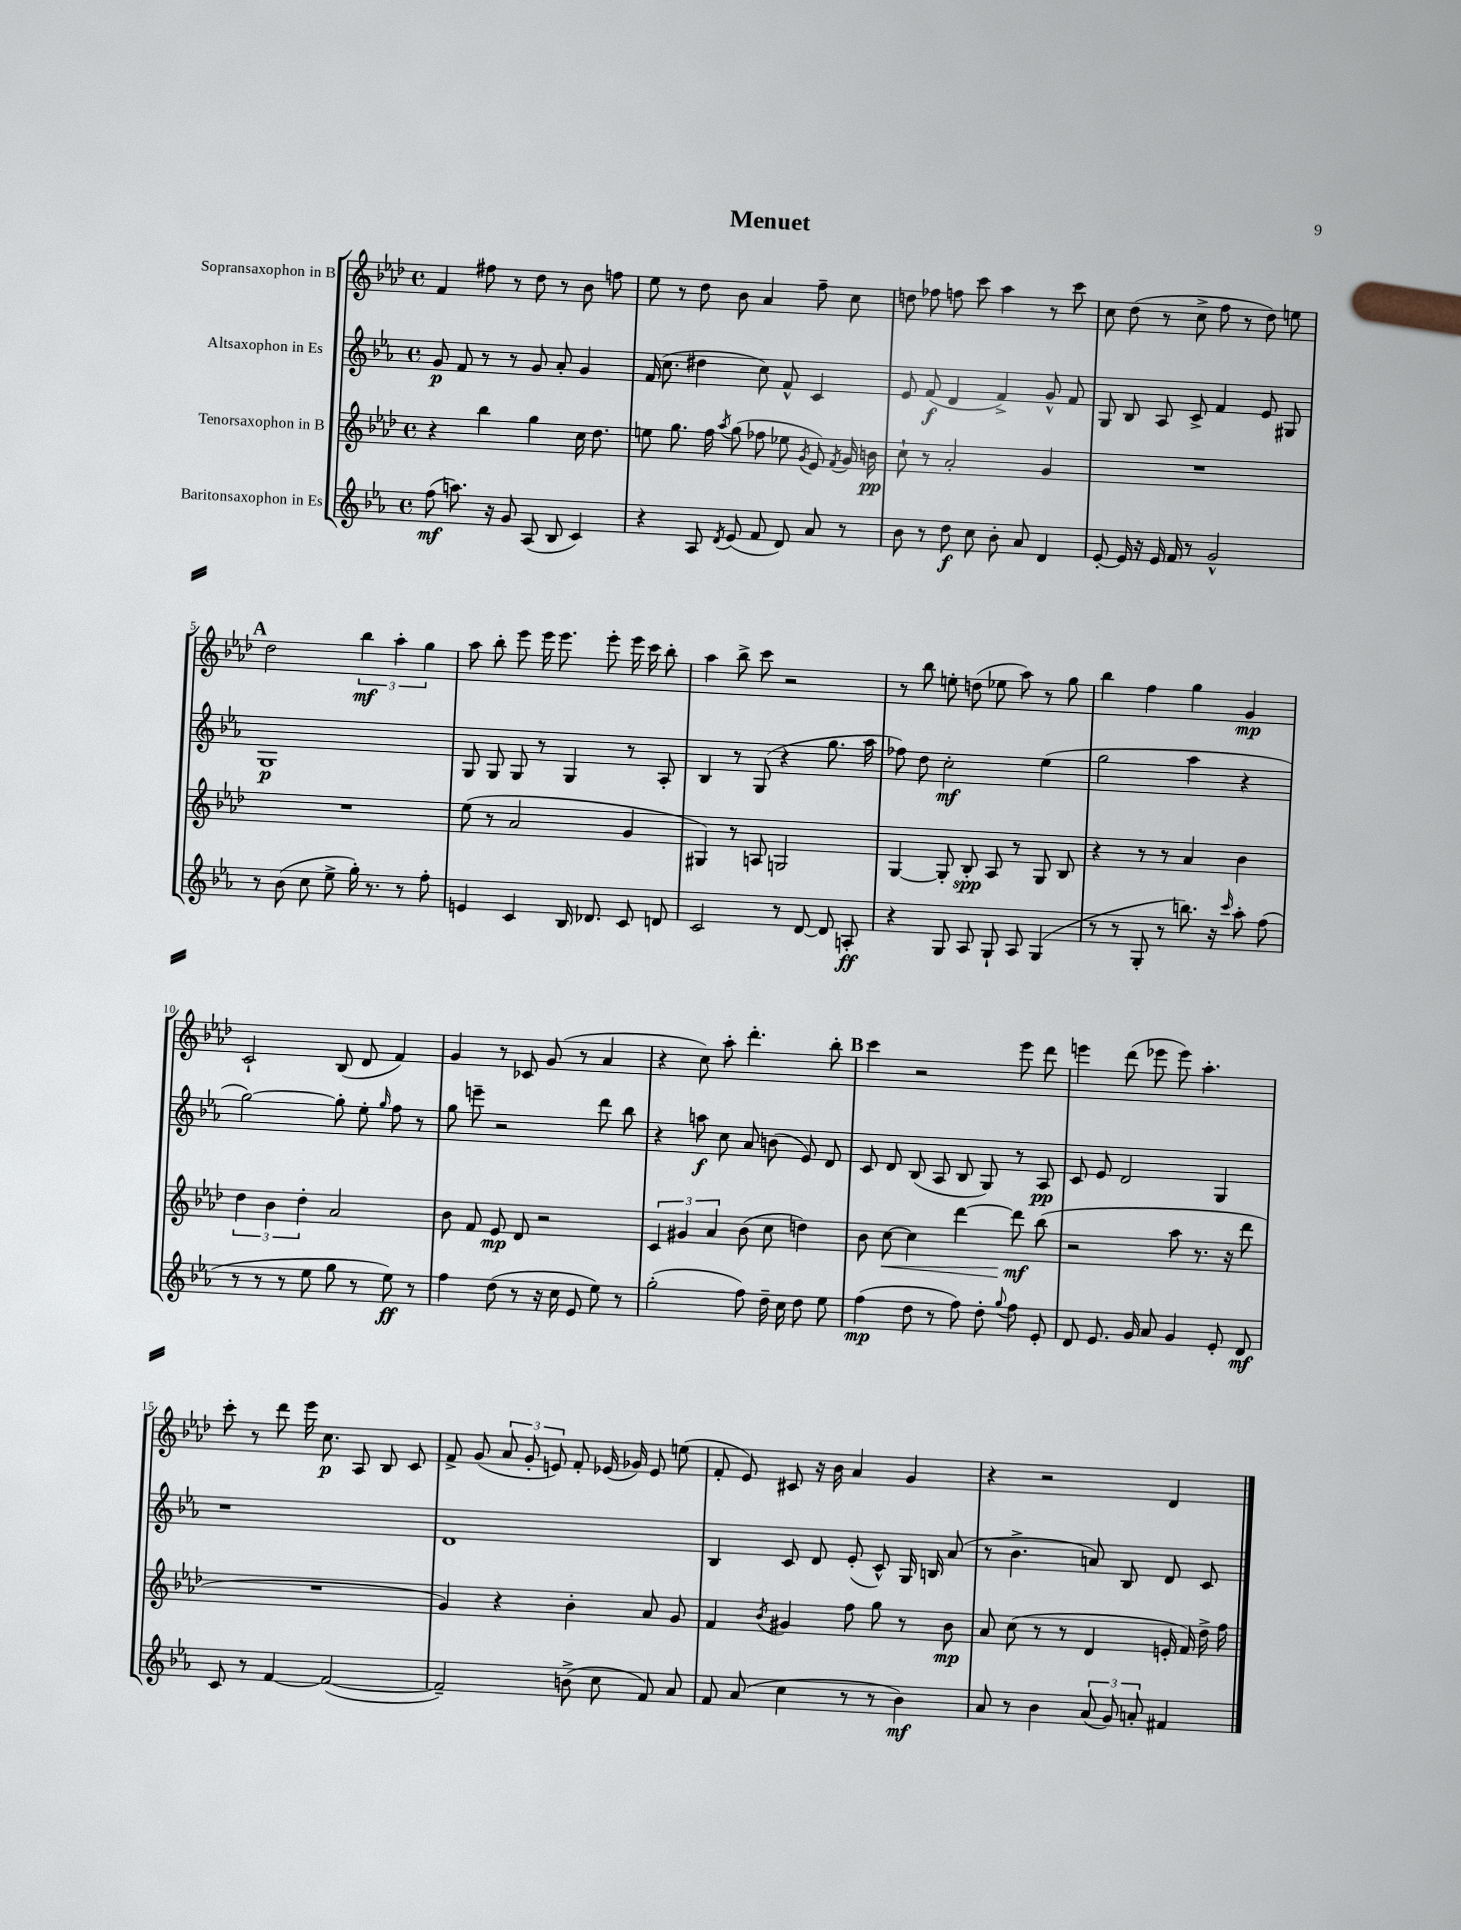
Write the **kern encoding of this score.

**kern	**dynam	**kern	**dynam	**kern	**dynam	**kern	**dynam
*part4	*part4	*part3	*part3	*part2	*part2	*part1	*part1
*staff4	*staff4	*staff3	*staff3	*staff2	*staff2	*staff1	*staff1
*I"Baritonsaxophon in Es	*	*I"Tenorsaxophon in B	*	*I"Altsaxophon in Es	*	*I"Sopransaxophon in B	*
*clefG2	*	*clefG2	*	*clefG2	*	*clefG2	*
*k[b-e-a-]	*	*k[b-e-a-d-]	*	*k[b-e-a-]	*	*k[b-e-a-d-]	*
*M4/4	*	*M4/4	*	*M4/4	*	*M4/4	*
*met(c)	*	*met(c)	*	*met(c)	*	*met(c)	*
=1	=1	=1	=1	=1	=1	=1	=1
(8ff\	mf	4r	.	8g/	p	4f/	.
8.aan\)	.	.	.	8f/	.	.	.
.	.	4bb-\	.	8r	.	8ff#X\	.
16r	.	.	.	.	.	.	.
8g/	.	.	.	8r	.	8r	.
(8A-/	.	4gg\	.	8g/	.	8dd-\	.
8B-/	.	.	.	8a-'/	.	8r	.
4c/)	.	16cc\	.	4g/	.	8b-\	.
.	.	8.dd-\	.	.	.	.	.
.	.	.	.	.	.	8ffn\	.
=2	=2	=2	=2	=2	=2	=2	=2
4r	.	8een\	.	(16f/	.	8ee-\	.
.	.	.	.	8.cc\	.	.	.
.	.	8.gg\	.	.	.	8r	.
8A-/	.	.	.	4dd#X\	.	8dd-\	.
.	.	16ff\	.	.	.	.	.
8qd/	.	8qaa-/	.	.	.	.	.
(8e-/	.	(8gg\	.	.	.	8b-\	.
8f/	.	8ff-X\	.	8cc\)	.	4a-/	.
8d/)	.	8ee-X\	.	8f^^/	.	.	.
.	.	8qg/	.	.	.	.	.
8a-/	.	8e-/)	.	4c/	.	8ff~\	.
.	.	8qf/	.	.	.	.	.
8r	.	16g/	.	.	.	8cc\	.
.	.	16bn\	pp	.	.	.	.
=3	=3	=3	=3	=3	=3	=3	=3
8b-\	.	8cc`\	.	8e-/	.	8ddn\	.
8r	.	8r	.	(8f/	f	8ff-X\	.
8dd\	f	2a-'/	.	4d/	.	8ffn\	.
8cc\	.	.	.	.	.	8ccc\	.
8b-'\	.	.	.	4f^/)	.	4aa-\	.
8a-/	.	.	.	.	.	.	.
4d/	.	4g/	.	8g^^/	.	8r	.
.	.	.	.	8f/	.	8ccc\	.
=4	=4	=4	=4	=4	=4	=4	=4
[8e-'/	.	1r	.	8G/	.	8cc\	.
16e-/]	.	.	.	8B-/	.	(8dd-\	.
16r	.	.	.	.	.	.	.
16e-/	.	.	.	8A-/	.	8r	.
16f/	.	.	.	.	.	.	.
8r	.	.	.	8c^/	.	8cc^\	.
2g^^/	.	.	.	4f/	.	8ff\	.
.	.	.	.	.	.	8r	.
.	.	.	.	8e-/	.	8dd-\)	.
.	.	.	.	8G#X/	.	8een\	.
!!LO:LB:g=z
!!LO:REH:place=s1:t=A
=5	=5	=5	=5	=5	=5	=5	=5
8r	.	1r	.	1G	p	2dd-\	.
(8b-\	.	.	.	.	.	.	.
8cc\	.	.	.	.	.	.	.
8ee-^\	.	.	.	.	.	.	.
16gg'\)	.	.	.	.	.	6bb-\	mf
8.r	.	.	.	.	.	.	.
.	.	.	.	.	.	6aa-'\	.
8r	.	.	.	.	.	.	.
.	.	.	.	.	.	6gg\	.
8ff'\	.	.	.	.	.	.	.
=6	=6	=6	=6	=6	=6	=6	=6
4en/	.	(8ee-\	.	8G/	.	8aa-\	.
.	.	8r	.	8G/	.	8bb-'\	.
4c/	.	2a-/	.	8G/	.	8eee-\	.
.	.	.	.	8r	.	16eee-\	.
.	.	.	.	.	.	8.eee-\	.
16B-/	.	.	.	4G/	.	.	.
8.d-X/	.	.	.	.	.	.	.
.	.	.	.	.	.	8eee-'\	.
8c/	.	4g/	.	8r	.	16eee-\	.
.	.	.	.	.	.	16ccc\	.
8dn/	.	.	.	8A-'/	.	8bb-'\	.
=7	=7	=7	=7	=7	=7	=7	=7
2c/	.	4G#X/)	.	4B-/	.	4aa-\	.
.	.	8r	.	8r	.	8bb-^\	.
.	.	8An/	.	(8G/	.	8ccc\	.
8r	.	2Gn/	.	4r	.	2r	.
[8d/	.	.	.	.	.	.	.
8d/]	.	.	.	8.gg\	.	.	.
8An'/	ff	.	.	.	.	.	.
.	.	.	.	16aa-\	.	.	.
=8	=8	=8	=8	=8	=8	=8	=8
4r	.	[4G/	.	8ff-X\)	.	8r	.
.	.	.	.	8dd\	.	8bb-\	.
8G/	.	8G'/]	.	2cc'\	mf	8een'\	.
8A-/	.	8B-'/	spp	.	.	(8ddn\	.
8G`/	.	8A-/	.	.	.	8ee-X\	.
8A-/	.	8r	.	.	.	8aa-\)	.
(4G/	.	8G/	.	(4ee-\	.	8r	.
.	.	8B-/	.	.	.	8gg\	.
=9	=9	=9	=9	=9	=9	=9	=9
8r	.	4r	.	2gg\	.	4bb-\	.
8r	.	.	.	.	.	.	.
8G'/	.	8r	.	.	.	4ff\	.
8r	.	8r	.	.	.	.	.
8.bbn\)	.	4a-/	.	4aa-\	.	4gg\	.
16r	.	.	.	.	.	.	.
16qqccc/	.	.	.	.	.	.	.
8aa-'\	.	4b-\	.	4r	.	4g/	mp
(8ff\	.	.	.	.	.	.	.
!!LO:LB:g=z
=10	=10	=10	=10	=10	=10	=10	=10
8r	.	6dd-\	.	[2gg\)	.	2c`/	.
8r	.	.	.	.	.	.	.
.	.	6b-\	.	.	.	.	.
8r	.	.	.	.	.	.	.
.	.	6dd-'\	.	.	.	.	.
8ee-\	.	.	.	.	.	.	.
8gg\	.	2a-/	.	8gg'\]	.	(8B-/	.
8r	.	.	.	8ee-'\	.	8d-/	.
.	.	.	.	16qqgg/	.	.	.
8ee-\)	ff	.	.	8ff\	.	4f/)	.
8r	.	.	.	8r	.	.	.
=11	=11	=11	=11	=11	=11	=11	=11
4ff\	.	8b-\	.	8gg\	.	4g/	.
.	.	8f/	.	8eeen~\	.	.	.
(8dd\	.	8e-/	mp	2r	.	8r	.
8r	.	8d-/	.	.	.	8c-X/	.
16r	.	2r	.	.	.	(8g/	.
16cc\	.	.	.	.	.	.	.
8e-/	.	.	.	.	.	8r	.
8ee-\)	.	.	.	8ddd\	.	4a-/	.
8r	.	.	.	8bb-\	.	.	.
=12	=12	=12	=12	=12	=12	=12	=12
(2gg'\	.	6c/	.	4r	.	4r	.
.	.	6g#X/	.	.	.	.	.
.	.	.	.	8aan\	f	8cc\)	.
.	.	6a-/	.	.	.	.	.
.	.	.	.	8cc\	.	8aa-'\	.
8ff\)	.	(8b-\	.	8a-/	.	4.ddd-'\	.
16dd~\	.	8cc\	.	(8bn\	.	.	.
16cc\	.	.	.	.	.	.	.
8dd\	.	4ddn\)	.	8e-/)	.	.	.
8ee-\	.	.	.	8d/	.	8bb-'\	.
!!LO:REH:place=s1:t=B
=13	=13	=13	=13	=13	=13	=13	=13
(4ff\	mp	8b-\	.	8c/	.	4ccc\	.
!	!	!	!LO:HP:b	!	!	!	!
.	.	[8cc\	<	8d/	.	.	.
8dd\	.	4cc\]	.	(8B-/	.	2r	.
8r	.	.	.	8A-/	.	.	.
8ff\)	.	[4ddd-\	.	8B-/	.	.	.
8dd'\	.	.	.	8G/)	.	.	.
8qqgg/	.	.	.	.	.	.	.
8ff\	.	8ddd-\]	mf	8r	.	8eee-\	.
8e-'/	.	(8bb-\	[	8A-/	pp	8ddd-\	.
=14	=14	=14	=14	=14	=14	=14	=14
8d/	.	2r	.	8c/	.	4eeen\	.
8.e-/	.	.	.	8e-/	.	.	.
.	.	.	.	2d/	.	(8ddd-\	.
16g/	.	.	.	.	.	.	.
8a-/	.	.	.	.	.	8eee-X\	.
4g/	.	8aa-\	.	.	.	8eee-\)	.
.	.	8.r	.	.	.	4.aa-'\	.
8e-'/	.	.	.	4G/	.	.	.
.	.	16r	.	.	.	.	.
8d/	mf	8ddd-\	.	.	.	.	.
!!LO:LB:g=z
=15	=15	=15	=15	=15	=15	=15	=15
8c/	.	1r	.	1r	.	8ccc'\	.
8r	.	.	.	.	.	8r	.
[4f/	.	.	.	.	.	8ddd-\	.
.	.	.	.	.	.	16eee-\	.
.	.	.	.	.	.	8.cc\	p
(2f/_	.	.	.	.	.	.	.
.	.	.	.	.	.	8A-/	.
.	.	.	.	.	.	8B-/	.
.	.	.	.	.	.	8c/	.
=16	=16	=16	=16	=16	=16	=16	=16
2f~/])	.	4g/)	.	1d	.	8f^/	.
.	.	.	.	.	.	(8g/	.
.	.	4r	.	.	.	12a-/	.
.	.	.	.	.	.	12g'/	.
.	.	.	.	.	.	12en/)	.
(8bn^\	.	4b-'\	.	.	.	8f'/	.
8cc\	.	.	.	.	.	(16e-X/	.
.	.	.	.	.	.	16g-X/)	.
8f/)	.	8a-/	.	.	.	8e-/	.
8a-/	.	8g/	.	.	.	(8een\	.
=17	=17	=17	=17	=17	=17	=17	=17
8f/	.	4f/	.	4B-/	.	8f'/	.
(8a-/	.	.	.	.	.	8e-/)	.
.	.	8qb-/	.	.	.	.	.
4cc\	.	4g#X/	.	8c/	.	8c#X/	.
.	.	.	.	8d/	.	16r	.
.	.	.	.	.	.	16b-\	.
8r	.	8ff\	.	(8e-'/	.	4a-/	.
8r	.	8gg\	.	8c^^/)	.	.	.
4b-\)	mf	8r	.	16G/	.	4g/	.
.	.	.	.	16Bn/	.	.	.
.	.	8b-\	mp	(8a-/	.	.	.
=18	=18	=18	=18	=18	=18	=18	=18
8a-/	.	8a-/	.	8r	.	4r	.
8r	.	(8cc\	.	4.b-^\	.	.	.
4b-\	.	8r	.	.	.	2r	.
.	.	8r	.	.	.	.	.
(12a-/	.	4d-/	.	8an/)	.	.	.
12g/)	.	.	.	.	.	.	.
.	.	.	.	8B-/	.	.	.
12an'/	.	.	.	.	.	.	.
4f#X/	.	16en'/	.	8d/	.	4d-/	.
.	.	16f/)	.	.	.	.	.
.	.	16dd-^\	.	8c/	.	.	.
.	.	16ff\	.	.	.	.	.
==	==	==	==	==	==	==	==
*-	*-	*-	*-	*-	*-	*-	*-
